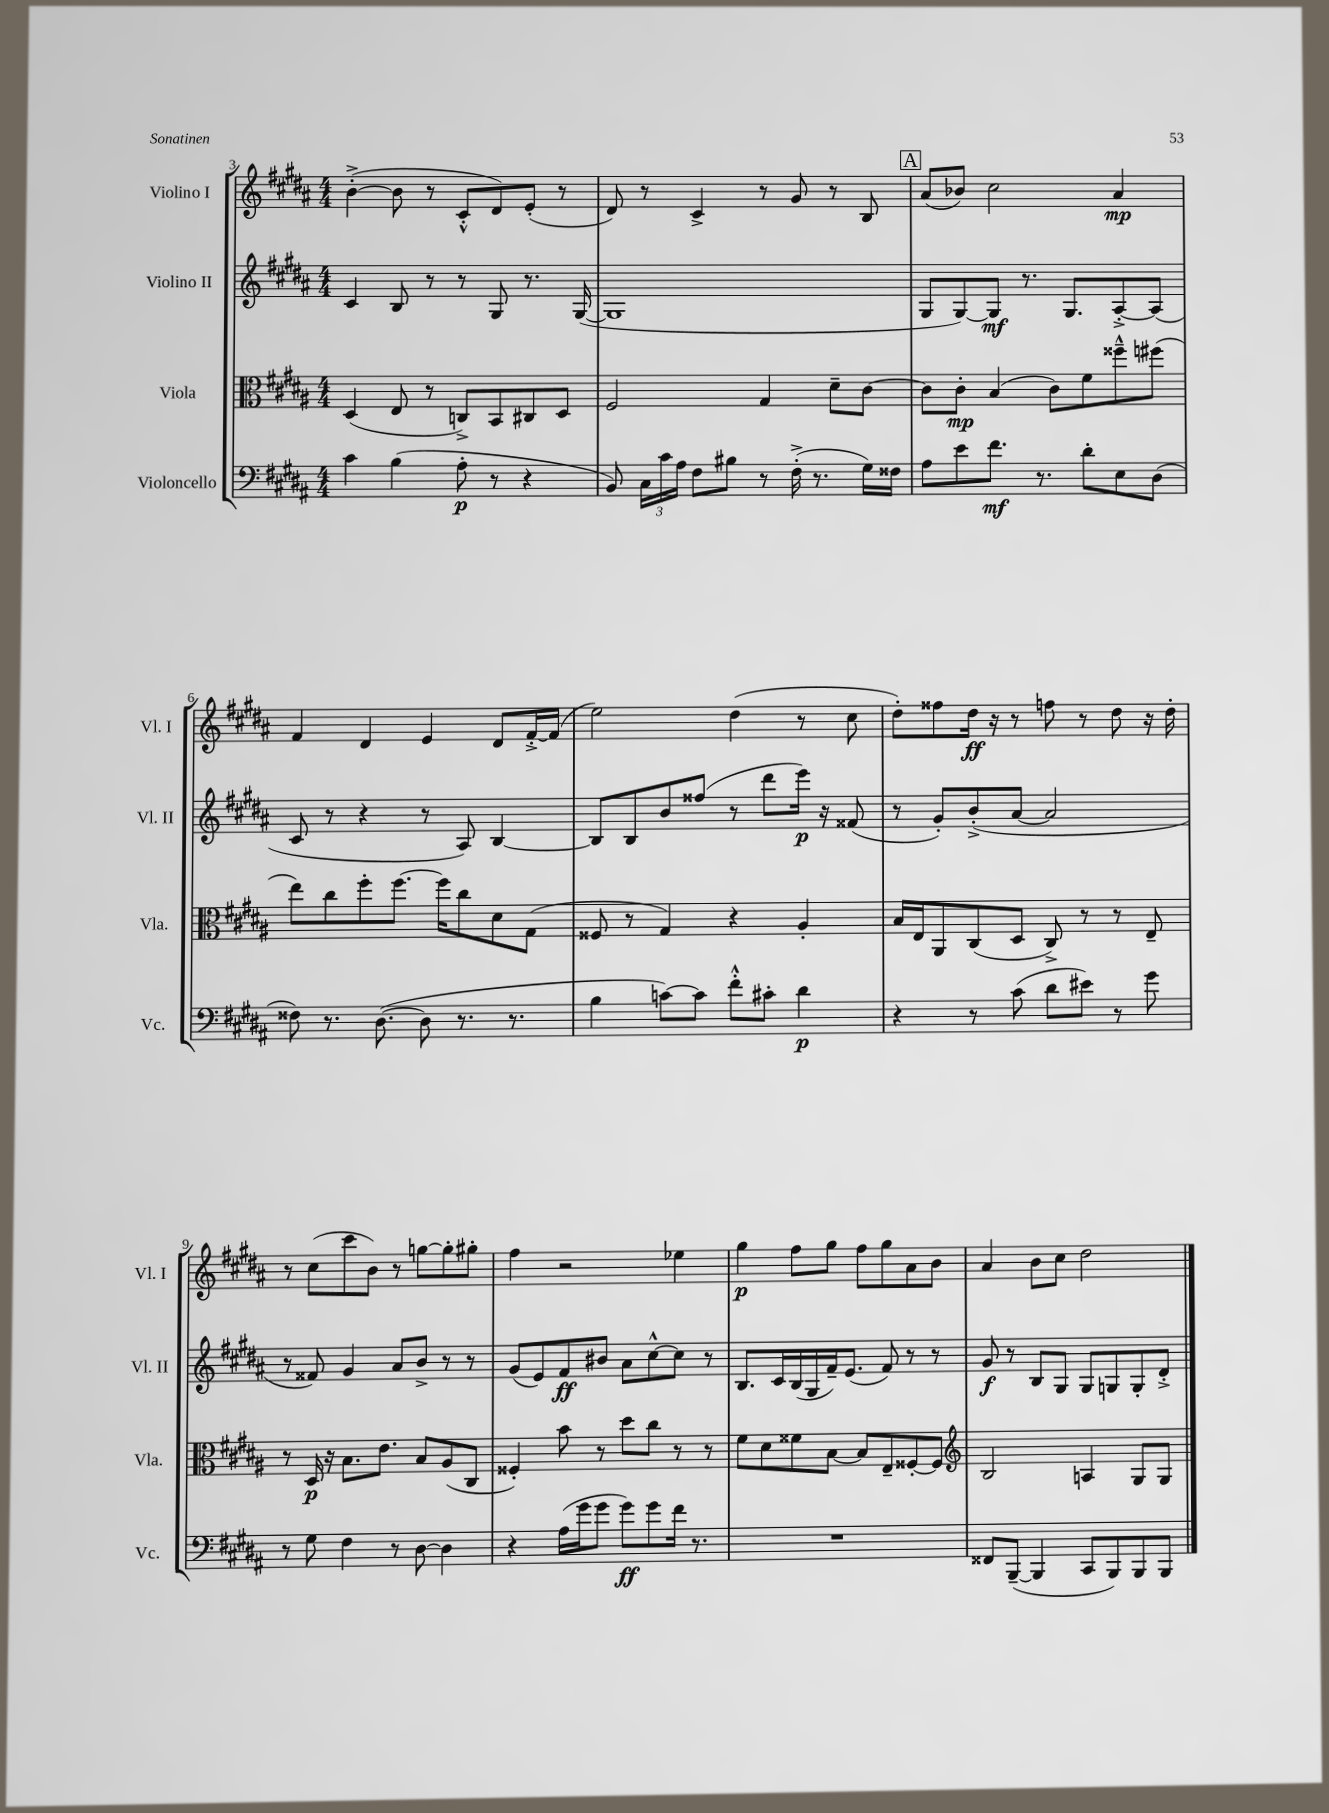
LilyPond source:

<<
\new StaffGroup <<
\new Staff = "s0" \with { instrumentName = "Violino I" shortInstrumentName = "Vl. I" } {
    \clef treble \key b \major \numericTimeSignature \time 4/4
    \autoBeamOff b'4~-.->( b'8 r8 cis'8[-.-^ dis'8) e'8]-.( r8 |
    dis'8) r8 cis'4-> r8 gis'8 r8 b8 |
    \mark \markup { \box "A" } ais'8[( bes'8]) cis''2 ais'4\mp |
    fis'4 dis'4 e'4 dis'8[ fis'16~-.-> fis'16]( |
    e''2) dis''4( r8 cis''8 |
    dis''8[-.) fisis''8 dis''16]\ff r16 r8 f''8 r8 dis''8 r16 dis''16-. |
    r8 cis''8[( cis'''8 b'8]) r8 g''8[~ g''8-. gis''8]-. |
    fis''4 r2 ees''4 |
    gis''4\p fis''8[ gis''8] fis''8[ gis''8 ais'8 b'8] |
    ais'4 b'8[ cis''8] dis''2 \bar "|." |
}
\new Staff = "s1" \with { instrumentName = "Violino II" shortInstrumentName = "Vl. II" } {
    \clef treble \key b \major \numericTimeSignature \time 4/4
    \autoBeamOff cis'4 b8 r8 r8 gis8 r8. gis16~( |
    gis1 |
    \mark \markup { \box "A" } gis8[ gis8~) gis8]\mf r8. gis8.[ ais8~-.-> ais8]( |
    cis'8 r8 r4 r8 ais8) b4~ |
    b8[ b8 b'8 fisis''8]( r8 dis'''8[ e'''16]\p) r16 fisis'8( |
    r8 gis'8[-.) b'8-.->( ais'8]~ ais'2 |
    r8 fisis'8) gis'4 ais'8[ b'8]-> r8 r8 |
    gis'8[( e'8) fis'8\ff bis'8] ais'8[ cis''8~-^ cis''8] r8 |
    b8.[ cis'16 b16( gis16 fis'16--) e'8.]( fis'8) r8 r8 |
    gis'8\f r8 b8[ gis8] gis8[ g8 g8-. dis'8]-.-> \bar "|." |
}
\new Staff = "s2" \with { instrumentName = "Viola" shortInstrumentName = "Vla." } {
    \clef alto \key b \major \numericTimeSignature \time 4/4
    \autoBeamOff dis4( e8 r8 c8[->) b,8 cis8 dis8] |
    fis2 gis4 dis'8[-- cis'8]~ |
    \mark \markup { \box "A" } cis'8[ cis'8]-.\mp b4( cis'8[) fis'8 fisis''8---^ fis''8]( |
    e''8[) cis''8 fis''8-. fis''8.]~ fis''16[ cis''8 dis'8 gis8]( |
    fisis8 r8 gis4) r4 ais4-. |
    b16[ e16 ais,8 cis8( dis8] cis8->) r8 r8 e8-- |
    r8 dis16\p r16 b8.[ e'8.] b8[ ais8( cis8] |
    fisis4-.) b'8 r8 dis''8[ cis''8] r8 r8 |
    fis'8[ dis'8 fisis'8 b8]~ b8[ e8-- fisis8~-. fisis8] |
    \clef treble b2 a4 gis8[ gis8] \bar "|." |
}
\new Staff = "s3" \with { instrumentName = "Violoncello" shortInstrumentName = "Vc." } {
    \clef bass \key b \major \numericTimeSignature \time 4/4
    \autoBeamOff cis'4 b4( ais8-.\p r8 r4 |
    b,8) \tuplet 3/2 { cis16[ cis'16 ais16] } fis8[ bis8] r8 fis16-.->( r8. gis16[) fisis16] |
    \mark \markup { \box "A" } ais8[ e'8 fis'8.]\mf r8. dis'8[-. e8 dis8]( |
    fisis8) r8. dis8.~( dis8 r8. r8. |
    b4 c'8[~) c'8] fis'8[-.-^ cis'8]-. dis'4\p |
    r4 r8 cis'8( dis'8[ eis'8]) r8 gis'8 |
    r8 gis8 fis4 r8 dis8~ dis4 |
    r4 ais16[( gis'16 gis'8] gis'8[\ff) gis'8 fis'16] r8. |
    R1 |
    fisis,8[ b,,8]~--( b,,4 cis,8[ b,,8) b,,8 b,,8] \bar "|." |
}
>>
>>
\layout { \context { \Score currentBarNumber = #3 } }
